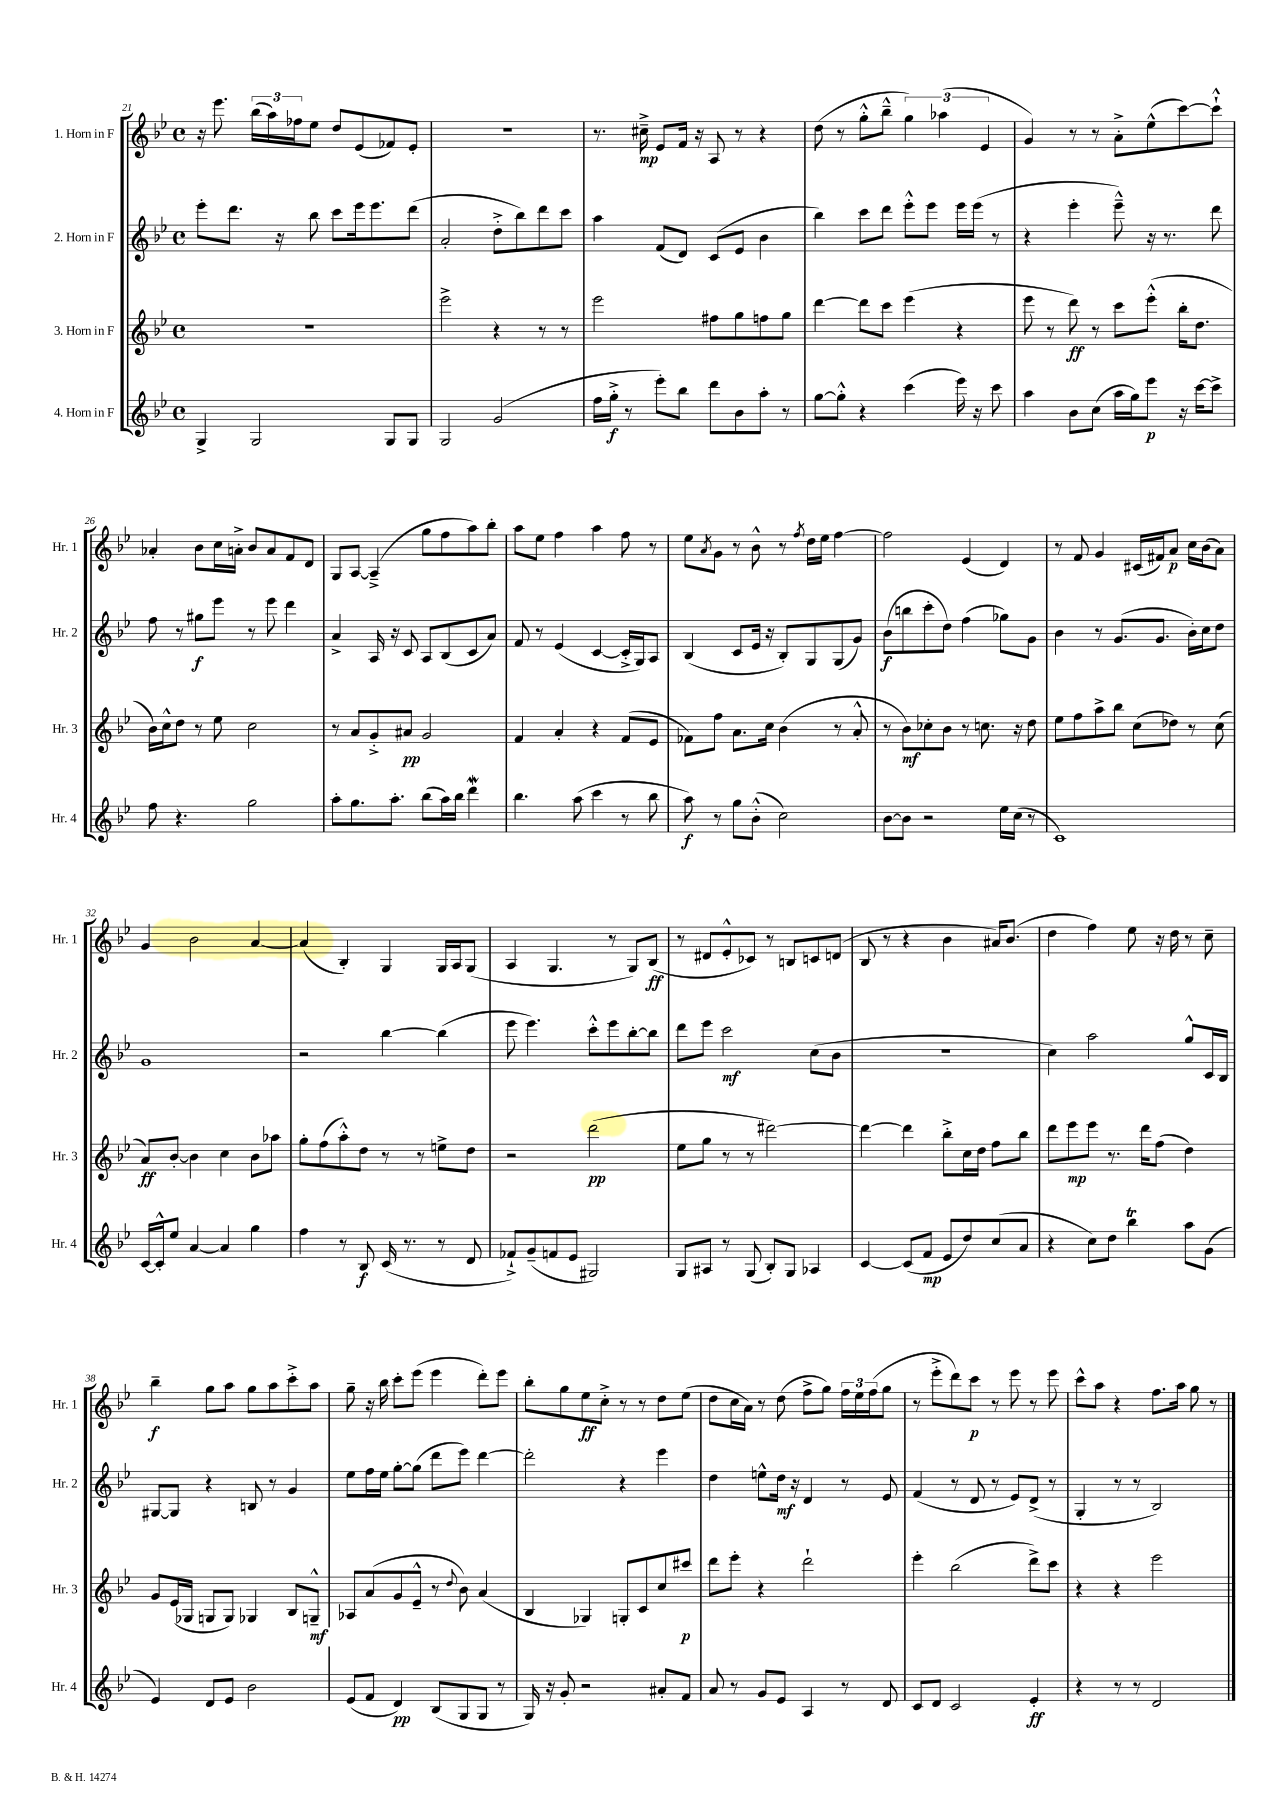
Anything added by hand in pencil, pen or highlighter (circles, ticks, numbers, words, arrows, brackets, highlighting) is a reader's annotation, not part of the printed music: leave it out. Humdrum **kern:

**kern	**dynam	**kern	**dynam	**kern	**dynam	**kern	**dynam
*part4	*part4	*part3	*part3	*part2	*part2	*part1	*part1
*staff4	*staff4	*staff3	*staff3	*staff2	*staff2	*staff1	*staff1
*I"4. Horn in F	*	*I"3. Horn in F	*	*I"2. Horn in F	*	*I"1. Horn in F	*
*I'Hr. 4	*	*I'Hr. 3	*	*I'Hr. 2	*	*I'Hr. 1	*
*clefG2	*	*clefG2	*	*clefG2	*	*clefG2	*
*k[b-e-]	*	*k[b-e-]	*	*k[b-e-]	*	*k[b-e-]	*
*M4/4	*	*M4/4	*	*M4/4	*	*M4/4	*
*met(c)	*	*met(c)	*	*met(c)	*	*met(c)	*
=21	=21	=21	=21	=21	=21	=21	=21
4G^/	.	1r	.	8eee-'\L	.	16r	.
.	.	.	.	.	.	8.eee-\	.
.	.	.	.	8.ddd\J	.	.	.
2G/	.	.	.	.	.	(24bb-\LL	.
.	.	.	.	.	.	24aa\)	.
.	.	.	.	16r	.	.	.
.	.	.	.	.	.	24ff-X\J	.
.	.	.	.	8bb-\	.	8ee-\J	.
.	.	.	.	8ccc\L	.	8dd/L	.
.	.	.	.	16eee-\k	.	(8e-/	.
.	.	.	.	8.eee-\	.	.	.
8G/L	.	.	.	.	.	8f-X/)	.
8G/J	.	.	.	(8ddd\J	.	8e-'/J	.
=22	=22	=22	=22	=22	=22	=22	=22
2G/	.	2eee-^\	.	2a'/	.	1r	.
(2g/	.	4r	.	8dd'^\L	.	.	.
.	.	.	.	8bb-\)	.	.	.
.	.	8r	.	8ddd\	.	.	.
.	.	8r	.	8ccc\J	.	.	.
=23	=23	=23	=23	=23	=23	=23	=23
16ff\LL	.	2eee-\	.	4aa\	.	8.r	.
16gg'^\JJ	f	.	.	.	.	.	.
8r	.	.	.	.	.	.	.
.	.	.	.	.	.	16cc#X~^\	mp
8eee-'\L)	.	.	.	(8f/L	.	8e-/L	.
8bb-\J	.	.	.	8d/J)	.	16f/Jk	.
.	.	.	.	.	.	16r	.
8ddd\L	.	8ff#X\L	.	(8c/L	.	8A/	.
8b-\	.	8gg\	.	8e-/J	.	8r	.
8aa'\J	.	8ffn\	.	4b-\	.	4r	.
8r	.	8gg\J	.	.	.	.	.
=24	=24	=24	=24	=24	=24	=24	=24
[8gg\L	.	[4ddd\	.	4bb-\)	.	(8dd\	.
8gg'^^\J]	.	.	.	.	.	8r	.
4r	.	8ddd\L]	.	8ccc\L	.	8gg'^^\L	.
.	.	8ccc\J	.	8ddd\J	.	8bb-~^^\J	.
(4ccc\	.	(4eee-\	.	8eee-'^^\L	.	6gg\)	.
.	.	.	.	8eee-\J	.	.	.
.	.	.	.	.	.	(6aa-X\	.
16eee-\)	.	4r	.	16eee-\LL	.	.	.
16r	.	.	.	(16eee-\JJ	.	.	.
.	.	.	.	.	.	6e-/	.
8ccc\	.	.	.	8r	.	.	.
=25	=25	=25	=25	=25	=25	=25	=25
4aa\	.	8eee-\	.	4r	.	4g/)	.
.	.	8r	.	.	.	.	.
8b-\L	.	8ddd\)	ff	4eee-'\	.	8r	.
(8cc\J	.	8r	.	.	.	8r	.
16aa\LL	.	8ccc\L	.	8eee-~^^\)	.	8a'^\L	.
16gg\J)	.	.	.	.	.	.	.
8eee-\J	p	(8eee-'^^\J	.	16r	.	(8ee-^^\	.
.	.	.	.	8.r	.	.	.
16r	.	16bb-'\KL	.	.	.	[8ccc\)	.
[16ccc\KL	.	8.dd\J	.	.	.	.	.
8ccc^\J]	.	.	.	8ddd\	.	8ccc`^^\J]	.
!!LO:LB:g=z
=26	=26	=26	=26	=26	=26	=26	=26
8ff\	.	16b-\LL)	.	8ff\	.	4a-X'/	.
.	.	16cc^^\J	.	.	.	.	.
4.r	.	8dd\J	.	8r	.	.	.
.	.	8r	.	8gg#X\L	f	8b-\L	.
.	.	8ee-\	.	8eee-\J	.	16cc\L	.
.	.	.	.	.	.	16an'^\JJ	.
2gg\	.	2cc\	.	8r	.	8b-/L	.
.	.	.	.	8eee-\	.	8a/	.
.	.	.	.	4ddd\	.	8f/	.
.	.	.	.	.	.	8d/J	.
=27	=27	=27	=27	=27	=27	=27	=27
8aa'\L	.	8r	.	4a^/	.	8G/L	.
8.gg\	.	8a/L	.	.	.	[8A/J	.
.	.	8g'^/	.	16A/	.	(4A~^/]	.
8.aa'\J	.	.	.	16r	.	.	.
.	.	8a#X/J	pp	8c/	.	.	.
(8bb-\L	.	2g/	.	8A/L	.	8gg\L	.
16aa\L)	.	.	.	(8B-/	.	8ff\	.
16bb-\JJ	.	.	.	.	.	.	.
4dddW\	.	.	.	8c/	.	8aa\)	.
.	.	.	.	8a/J)	.	8bb-'\J	.
=28	=28	=28	=28	=28	=28	=28	=28
4.bb-\	.	4f/	.	8f/	.	8aa\L	.
.	.	.	.	8r	.	8ee-\J	.
.	.	4a'/	.	(4e-/	.	4ff\	.
(8aa\	.	.	.	.	.	.	.
4ccc\	.	4r	.	[4c/	.	4aa\	.
8r	.	(8f/L	.	16c'^/LL]	.	8ff\	.
.	.	.	.	16G/J)	.	.	.
8bb-\	.	8e-/J	.	8A/J	.	8r	.
=29	=29	=29	=29	=29	=29	=29	=29
8aa\)	f	8f-X\L)	.	(4B-/	.	8ee-\L	.
.	.	.	.	.	.	8qa/	.
8r	.	8ff\J	.	.	.	8g\J	.
8gg\L	.	8.a\L	.	8c/L	.	8r	.
(8b-'^^\J	.	.	.	16e-/Jk	.	8b-^^\	.
.	.	16cc\Jk	.	16r	.	.	.
2cc\)	.	(4b-\	.	8B-'/L)	.	8r	.
.	.	.	.	.	.	8qff/	.
.	.	.	.	8G/	.	16dd\LL	.
.	.	.	.	.	.	16ee-\JJ	.
.	.	8r	.	(8G/	.	[4ff\	.
.	.	8a'^^/	.	8g/J)	.	.	.
=30	=30	=30	=30	=30	=30	=30	=30
[8b-\L	.	8r	.	(8b-\L	f	2ff\]	.
8b-\J]	.	8b-\L)	mf	8bbn\	.	.	.
2r	.	8cc-X'\	.	8ccc'\	.	.	.
.	.	8b-\J	.	8dd\J)	.	.	.
.	.	8r	.	(4ff\	.	(4e-/	.
.	.	8.ccn\	.	.	.	.	.
16ee-\LL	.	.	.	8gg-X\L)	.	4d/)	.
(16cc\JJ	.	16r	.	.	.	.	.
8r	.	8dd\	.	8g\J	.	.	.
=31	=31	=31	=31	=31	=31	=31	=31
1c)	.	8ee-\L	.	4b-\	.	8r	.
.	.	8ff\	.	.	.	8f/	.
.	.	8aa^\	.	8r	.	4g/	.
.	.	8bb-\J	.	(8.g/L	.	.	.
.	.	(8cc\L	.	.	.	(16c#X/LL	.
.	.	.	.	8.g/J	.	16f#X/J)	.
.	.	8dd-X\J)	.	.	.	8a/J	p
.	.	8r	.	16b-'\LL)	.	16cc\LL	.
.	.	.	.	16cc\J	.	(16b-\J	.
.	.	(8cc\	.	8dd\J	.	8a\J)	.
!!LO:LB:g=z
=32	=32	=32	=32	=32	=32	=32	=32
[16c/LL	.	8a/L)	ff	1g	.	4g/	.
16c'^^/J]	.	.	.	.	.	.	.
8ee-/J	.	[8b-'/J	.	.	.	.	.
[4a/	.	4b-\]	.	.	.	2b-\	.
4a/]	.	4cc\	.	.	.	.	.
4gg\	.	8b-\L	.	.	.	[4a/	.
.	.	8aa-X\J	.	.	.	.	.
=33	=33	=33	=33	=33	=33	=33	=33
4ff\	.	8gg'\L	.	2r	.	(4a/]	.
.	.	(8ff\	.	.	.	.	.
8r	.	8aa'^^\)	.	.	.	4B-'/)	.
8B-/	f	8dd\J	.	.	.	.	.
(16c/	.	8r	.	[4bb-\	.	4G/	.
8.r	.	.	.	.	.	.	.
.	.	8r	.	.	.	.	.
8r	.	8een^\L	.	(4bb-\]	.	16G/LL	.
.	.	.	.	.	.	16A/J	.
8d/	.	8dd\J	.	.	.	(8G/J	.
=34	=34	=34	=34	=34	=34	=34	=34
8f-X`^/L)	.	2r	.	8eee-\	.	4A/	.
(8g~/	.	.	.	4.eee-\)	.	.	.
8fn/	.	.	.	.	.	4.G/	.
8e-/J	.	.	.	.	.	.	.
2G#X/)	.	(2ddd\	pp	8ccc'^^\L	.	.	.
.	.	.	.	8eee-\	.	8r	.
.	.	.	.	[8bb-'\	.	8G/L)	.
.	.	.	.	8bb-\J]	.	(8B-/J	ff
=35	=35	=35	=35	=35	=35	=35	=35
8G/L	.	8ee-\L	.	8ddd\L	.	8r	.
8A#X/J	.	8gg\J	.	8eee-\J	.	8d#X/L	.
8r	.	8r	.	2ccc\	mf	8e-'^^/	.
(8G/	.	8r	.	.	.	8c-X/J)	.
8B-'/L)	.	[2ddd#X\)	.	.	.	8r	.
8G/J	.	.	.	.	.	8Bn/L	.
4A-X/	.	.	.	(8cc\L	.	8cn/	.
.	.	.	.	8b-\J	.	(8dn/J	.
=36	=36	=36	=36	=36	=36	=36	=36
[4c/	.	4ddd#\_	.	1r	.	8B-/	.
.	.	.	.	.	.	8r	.
(8c/L]	.	4ddd#\]	.	.	.	4r	.
8f/J	mp	.	.	.	.	.	.
8e-/L	.	8bb-'^\L	.	.	.	4b-\	.
8dd/)	.	16cc\L	.	.	.	.	.
.	.	16dd\JJ	.	.	.	.	.
(8cc/	.	8ff\L	.	.	.	16a#X/KL)	.
.	.	.	.	.	.	(8.b-/J	.
8a/J	.	8bb-\J	.	.	.	.	.
=37	=37	=37	=37	=37	=37	=37	=37
4r	.	8ddd\L	.	4cc\)	.	4dd\	.
.	.	8eee-\	mp	.	.	.	.
8cc\L)	.	8eee-\J	.	2aa\	.	4ff\)	.
8dd\J	.	8.r	.	.	.	.	.
4bb-T\	.	.	.	.	.	8ee-\	.
.	.	16ddd\KL	.	.	.	.	.
.	.	(8ff\J	.	.	.	16r	.
.	.	.	.	.	.	16dd\	.
8aa\L	.	4dd\)	.	8gg^^/L	.	8r	.
(8g\J	.	.	.	16c/L	.	8cc~\	.
.	.	.	.	16B-/JJ	.	.	.
!!LO:LB:g=z
=38	=38	=38	=38	=38	=38	=38	=38
4e-/)	.	8g/L	.	[8G#X/L	.	4bb-~\	f
.	.	(16e-/L	.	8G#/J]	.	.	.
.	.	16G-X/JJ	.	.	.	.	.
8d/L	.	8Gn/L	.	4r	.	8gg\L	.
8e-/J	.	8G/J)	.	.	.	8aa\J	.
2b-\	.	4G-X/	.	8Bn/	.	8gg\L	.
.	.	.	.	8r	.	8aa\	.
.	.	8B-/L	.	4g/	.	8ccc'^\	.
.	.	8Gn~^^/J	mf	.	.	8aa\J	.
=39	=39	=39	=39	=39	=39	=39	=39
(8e-/L	.	8A-X/L	.	8ee-\L	.	8gg~\	.
8f/J	.	(8a/	.	16ff\L	.	16r	.
.	.	.	.	16ee-\JJ	.	16bb-\	.
4d/)	pp	8g/	.	[8gg'\L	.	8ccc'\L	.
.	.	8e-~^^/J	.	(8gg\J]	.	(8eee-\J	.
(8B-/L	.	8r	.	8ddd\L	.	4eee-\	.
.	.	8qqdd/	.	.	.	.	.
8G/	.	8b-\)	.	8eee-\J)	.	.	.
8G/J	.	(4a/	.	[4ddd\	.	8ddd'\L)	.
8r	.	.	.	.	.	8eee-\J	.
=40	=40	=40	=40	=40	=40	=40	=40
16G/)	.	4B-/	.	2ddd'\]	.	8bb-'\L	.
16r	.	.	.	.	.	.	.
8g'/	.	.	.	.	.	8gg\	.
2r	.	4G-X/)	.	.	.	8ee-\	ff
.	.	.	.	.	.	8cc'^\J	.
.	.	8Gn'/L	.	4r	.	8r	.
.	.	8c/	.	.	.	8r	.
8a#X'/L	.	8cc/	.	4eee-\	.	8dd\L	.
8f/J	.	8ccc#X/J	p	.	.	(8ee-\J	.
=41	=41	=41	=41	=41	=41	=41	=41
8a/	.	8ddd\L	.	4dd\	.	8dd\L	.
8r	.	8eee-'\J	.	.	.	16cc\L	.
.	.	.	.	.	.	16a\JJ)	.
8g/L	.	4r	.	8een^^\L	.	8r	.
8e-/J	.	.	.	16dd\Jk	mf	(8dd\	.
.	.	.	.	16r	.	.	.
4A/	.	2ddd`\	.	4d/	.	8ff^\L	.
.	.	.	.	.	.	8gg\J)	.
8r	.	.	.	8r	.	24ff\LL	.
.	.	.	.	.	.	24ee-\	.
.	.	.	.	.	.	(24ff\J	.
8d/	.	.	.	8e-/	.	8gg\J	.
=42	=42	=42	=42	=42	=42	=42	=42
8c/L	.	4eee-'\	.	(4f/	.	8r	.
8d/J	.	.	.	.	.	8eee-'^\L	.
2c/	.	(2bb-\	.	8r	.	8ddd\)	.
.	.	.	.	8d/	.	8ccc\J	p
.	.	.	.	8r	.	8r	.
.	.	.	.	8e-/L)	.	8eee-\	.
4e-'/	ff	8ddd^\L)	.	(8d^/J	.	8r	.
.	.	8ccc\J	.	8r	.	8eee-\	.
=43	=43	=43	=43	=43	=43	=43	=43
4r	.	4r	.	4G'/	.	8ccc^^\L	.
.	.	.	.	.	.	8aa\J	.
8r	.	4r	.	8r	.	4r	.
8r	.	.	.	8r	.	.	.
2d/	.	2eee-\	.	2B-/)	.	8.ff\L	.
.	.	.	.	.	.	16aa\Jk	.
.	.	.	.	.	.	8gg\	.
.	.	.	.	.	.	8r	.
==	==	==	==	==	==	==	==
*-	*-	*-	*-	*-	*-	*-	*-
